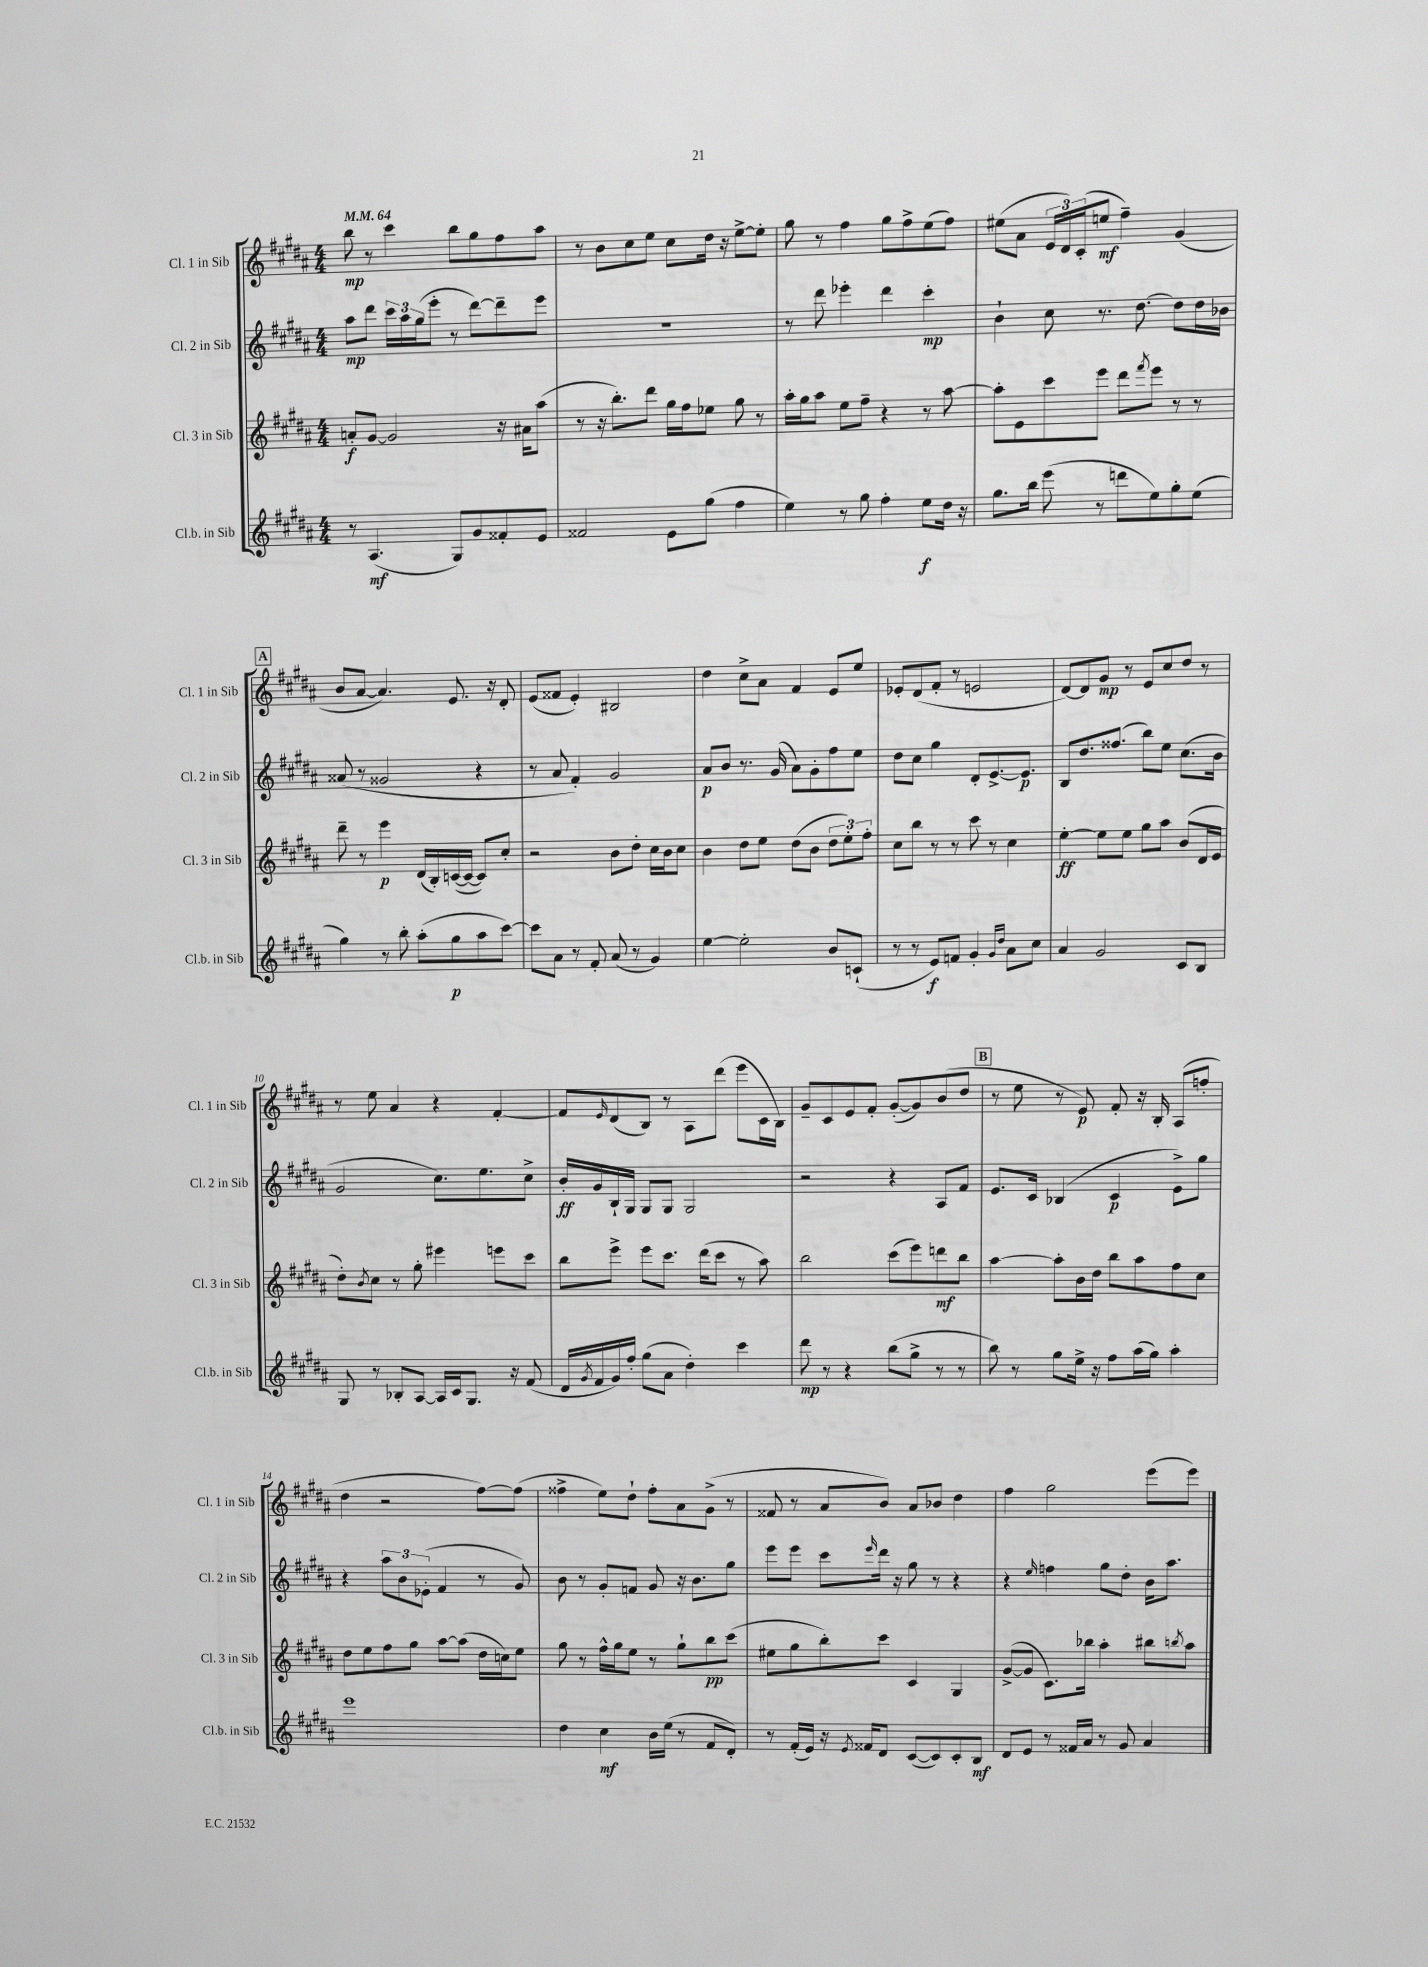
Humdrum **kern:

**kern	**kern	**kern	**kern
*staff4	*staff3	*staff2	*staff1
*clefG2	*clefG2	*clefG2	*clefG2
*k[f#c#g#d#a#]	*k[f#c#g#d#a#]	*k[f#c#g#d#a#]	*k[f#c#g#d#a#]
*M4/4	*M4/4	*M4/4	*M4/4
*MM64	*MM64	*MM64	*MM64
8r	8a'	8aa#	8bb
(4.A#	[8g#	8ddd#	8r
.	2g#]	24ccc#	4ccc#
.	.	24aa#	.
.	.	(24gg#	.
.	.	8eee'	.
8G#)	.	8r	8bb
8g#	.	[8ddd#)	8gg#
8f##'	16r	8ddd#~]	8ff#
.	16a#	.	.
8e	(8aa#	8eee	8aa#
=	=	=	=
2f##	8r	1r	8r
.	16r	.	8b
.	8.bb')	.	.
.	.	.	8cc#
.	8ddd#	.	8ee
8e	16gg#	.	8cc#
.	16ff#	.	.
(8gg#	8ee-	.	16dd#
.	.	.	16r
4ff#	8gg#	.	[8ee^
.	8r	.	8ee']
=	=	=	=
4ee)	16aa#'	8r	8gg#
.	16gg#	.	.
.	8aa#	8ddd#	8r
8r	8ee	4eee-'	4ff#
8gg#	8ff#~	.	.
4ff#'	4r	4ddd#	8gg#
.	.	.	8ff#^
8ee	8r	4ccc#'	(8ee
16dd#	[8aa#	.	8ff#)
16r	.	.	.
=	=	=	=
8.gg#	8aa#']	4b`	(8ee#
.	8e	.	8a#
16bb	.	.	.
(8eee	8ccc#	8cc#	24e
.	.	.	24d#)
.	.	.	(24c#'
8r	8eee	8.r	8ee
8ddd	8ddd#	.	4ff#~)
.	.	[8.dd#	.
.	8qfff#	.	.
8ee)	8eee	.	.
8gg#'	8r	8dd#]	(4g#
(8ee	8r	16dd#	.
.	.	16b-	.
=	=	=	=
4gg#)	8ddd#~	(8a##	8b
.	8r	8r	[8a#
8r	4eee	2g##	4.a#])
8bb'	.	.	.
(8aa#'	(16d#	.	.
.	16B')	.	.
8gg#	([16c	.	8.e
.	16c_	.	.
8aa#	8c])	4r	.
.	.	.	16r
[8ccc#)	8cc#'	.	8d#'
=	=	=	=
8ccc#]	2r	8r	(8e
8a#	.	8a#	8f##
8r	.	4f#')	4e')
8f#'	.	.	.
(8a#	8b	2g#	2B#
8r	8dd#'	.	.
4g#)	16cc#	.	.
.	16b	.	.
.	8cc#	.	.
=	=	=	=
[4ee	4b	8a#	4dd#
.	.	8b	.
2ee']	8dd#	8.r	8cc#^
.	8ee	.	8a#
.	.	(16g#	.
.	(8dd#	8a#)	4f#
.	8b	8g#'	.
8b	12dd#	8ff#	8e
.	12ee')	.	.
(8c`	.	8ee	8ee
.	12ff#'	.	.
=	=	=	=
8r	8cc#	8dd#	8e-'
8r	8bb	8cc#	(8d#
8e)	8r	4gg#	8f#'
8f	8r	.	8r
4g#'	8ccc#	8d#'	2e
.	8r	[8.e^	.
16qqg#	.	.	.
16qqdd#	.	.	.
8a#	4cc#	.	.
.	.	8.e]	.
8cc#	.	.	.
=	=	=	=
4a#	[4ee'	8B	[8d#)
.	.	8.dd#	8d#]
2g#	8ee]	.	8g#
.	.	(8.ff##	.
.	8ee	.	8r
.	8gg#	8bb)	8e
.	8aa#	8ee	8cc#
8c#	(8b	(8.cc#	8dd#
8B	16d#	.	8r
.	16e	16b	.
=	=	=	=
8G#	8dd#')	2g#	8r
.	8qb	.	.
8r	8cc#	.	8ee
8B-'	8r	.	4a#
[8A#	8gg#'	.	.
16A#]	4eee#	8.cc#)	4r
16c#	.	.	.
8.G#	.	.	.
.	.	8.ee	.
.	8eee	.	[4f#'
16r	.	.	.
(8f#	8ccc#	8cc#^	.
=	=	=	=
16d#	8bb	16b'	8f#]
8qg#	.	.	.
16f#	.	16g#	.
.	.	.	16qqe
16g#)	8eee^	16B`	(8d#
16ff#'	.	16G#	.
(8gg#	8eee	8G#	8B)
8a#	8.ccc#	8G#	8r
4dd#')	.	2G#	8A#
.	(16ddd#	.	.
.	8ccc#	.	(8ddd#
4ccc#	8r	.	8eee
.	8aa#)	.	16c#
.	.	.	16B)
=	=	=	=
8ddd#	2bb	2r	8g#~
8r	.	.	8c#
4r	.	.	8e
.	.	.	8f#'
(8bb	(8ccc#	4r	([8g#'
8gg#^	8eee)	.	8g#])
8r	8ddd	8A#	(8b
8r	8bb	8f#	8dd#
=	=	=	=
8bb)	[4aa#	8.e	8r
8r	.	.	8ee
.	.	16c#	.
8gg#	8aa#']	(4B-	8r
16ee^	16b	.	8e)
16r	16dd#	.	.
8ff#	8bb	4c#	8f#'
(16aa#	8aa#	.	16r
16gg#)	.	.	16B'
4aa#'	8ff#	8e^)	(8A#
.	8cc#	8gg#	8ff'
=	=	=	=
1eee	8dd#	4r	4dd#
.	8ee	.	.
.	8ff#	12aa#	2r
.	.	12b	.
.	8gg#	.	.
.	.	(12e-'	.
.	[8aa#	4f#	.
.	(8aa#]	.	.
.	16dd#	8r	[8ff#)
.	16cc)	.	.
.	8ee	8g#)	(8ff#]
=	=	=	=
4dd#	8gg#	8b	4ff##^
.	8r	8r	.
4cc#	16ff#^^	8g#'	8ee)
.	16gg#	.	.
.	8ee	8f	8dd#`
16b	8r	8g#	8ff##'
(16ee	.	.	.
8r	8gg#`	16r	8a#
.	.	8.b	.
8f#	8bb	.	(8g#^
8d#')	(8ccc#	8gg#	8r
=	=	=	=
8r	8ee#	8eee	8f##
(16f#'	8gg#	8eee	8r
16e)	.	.	.
16r	8bb')	8ccc#	8a#
8qe	.	.	.
16f##	.	.	.
.	.	16qqeee	.
8d#	8ccc#	16ddd#	8b)
.	.	16r	.
([8c#	4c#	8gg#	8a#
8c#])	.	8r	8b-
8c#'	4G#	4r	4dd#
8B	.	.	.
=	=	=	=
8d#	([8g#^	4r	4ff#
8e	8g#]	.	.
.	.	16qqee	.
8r	8.c#)	4ff	2gg#
16f##	.	.	.
16a#	16bb-	.	.
8r	4aa#'	8gg#	.
8g#	.	8dd#'	.
4a#	8bb#	16b	(8eee
.	.	8.aa#	.
.	8qbb	.	.
.	8aa#	.	8eee)
==	==	==	==
*-	*-	*-	*-
